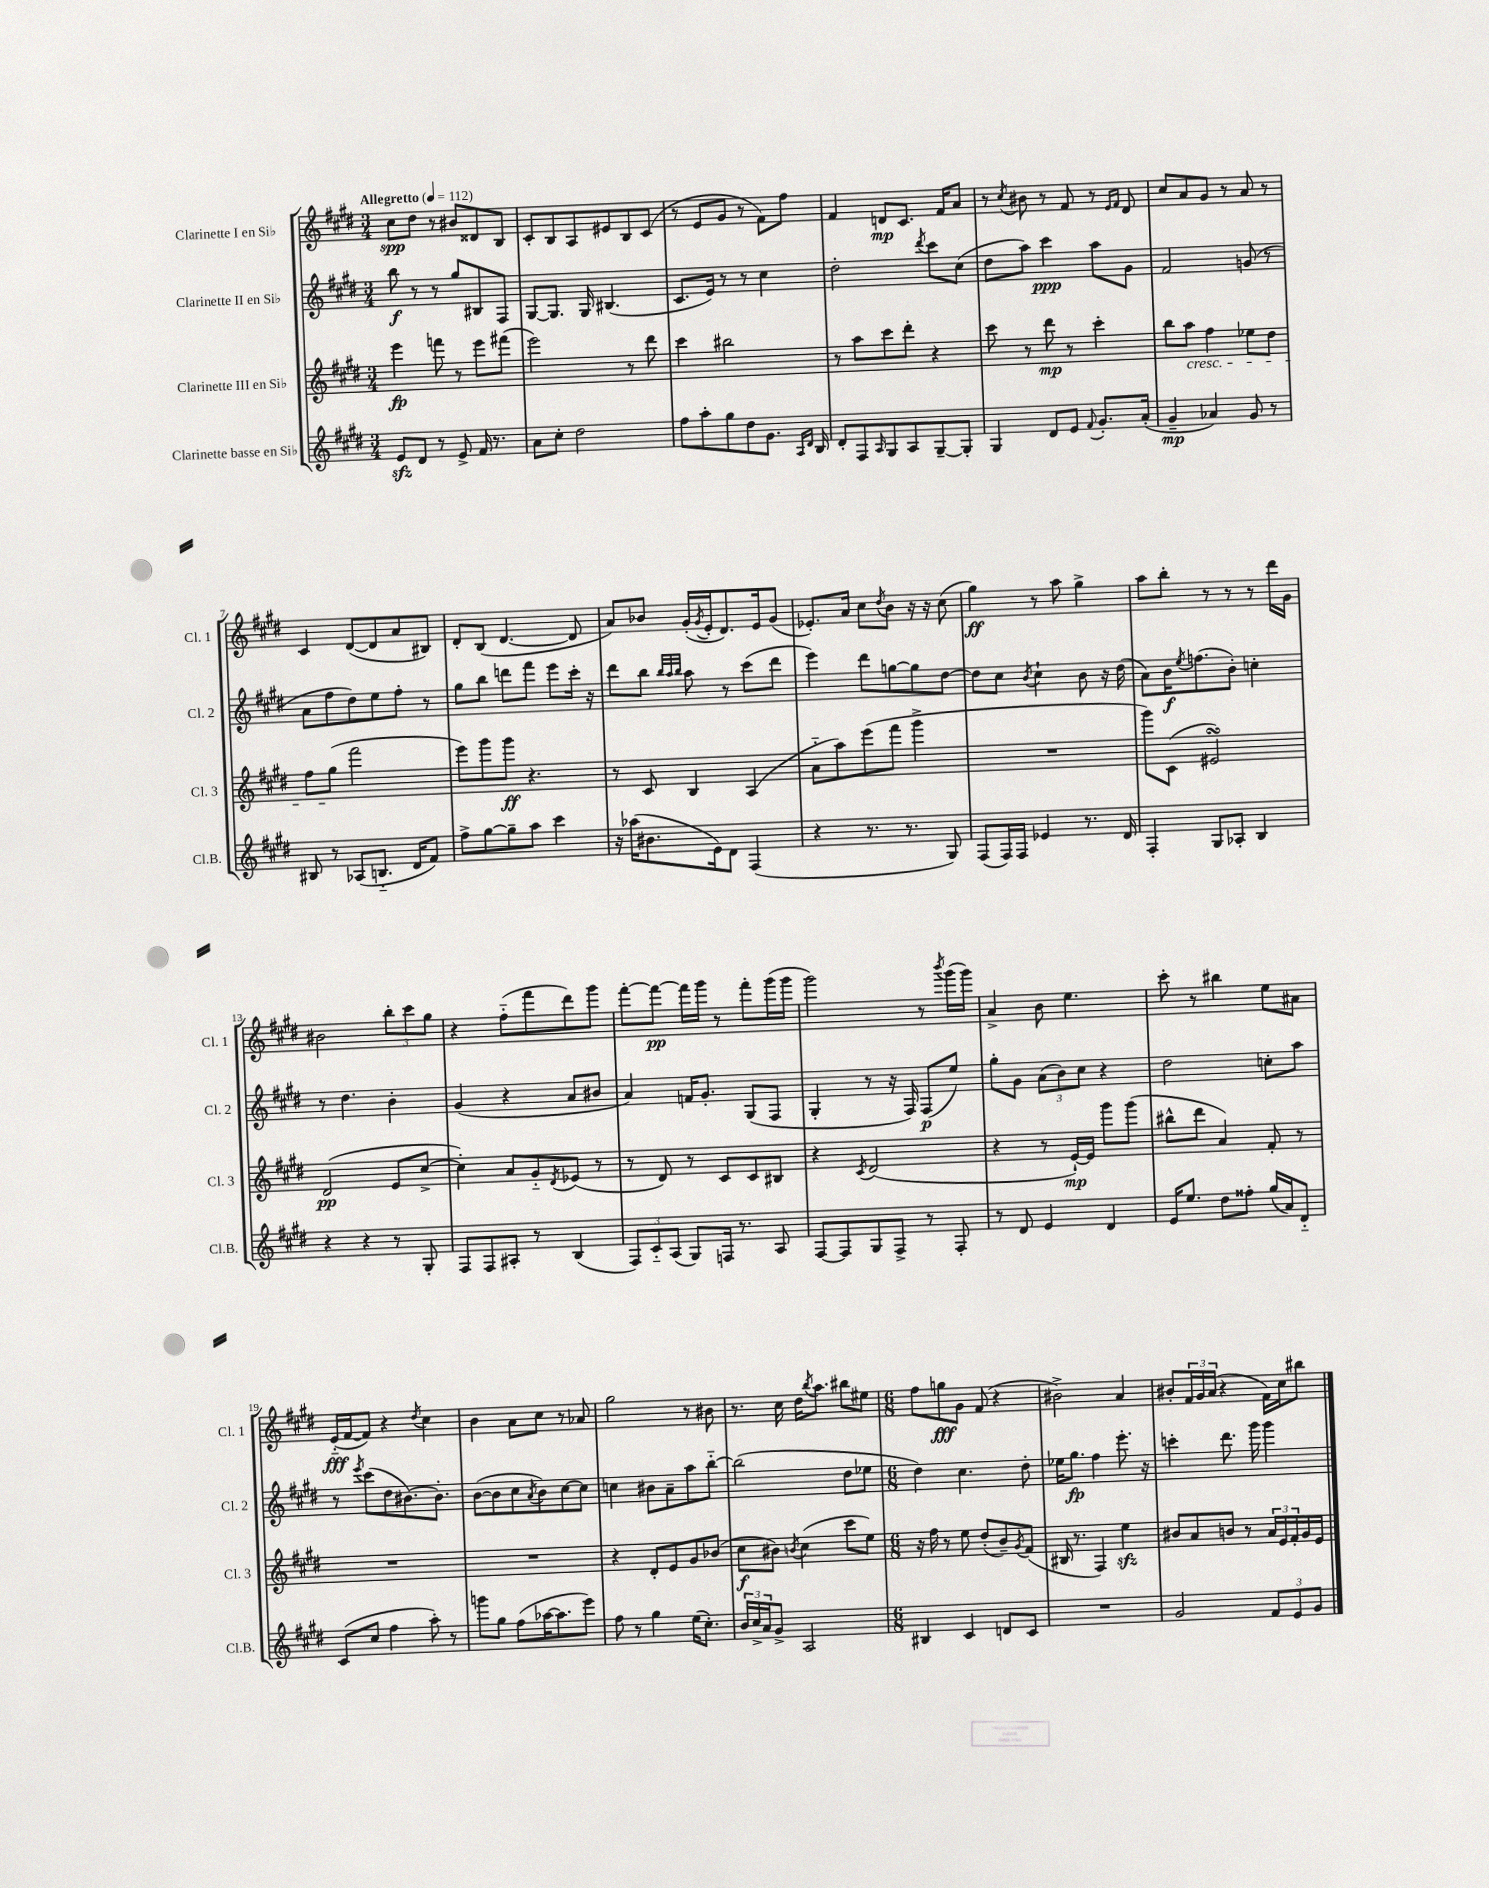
<<
\new StaffGroup <<
\new Staff = "s0" \with { instrumentName = "Clarinette I en Sib" shortInstrumentName = "Cl. 1" } {
    \clef treble \key e \major \numericTimeSignature \time 3/4 \tempo "Allegretto" 4 = 112
    cis''8\spp dis''8 r8 bis'8 disis'8 b8 |
    cis'8-. b8 a8 eis'8 b8 cis'8( |
    r8 e'8 gis'8 r8 fis'8) fis''8 |
    fis'4 d'8\mp cis'8. fis'16 a'8 |
    r8 \acciaccatura { cis''8 } bis'8 r8 fis'8 r8 \grace { e'16 fis'16 } dis'8 |
    cis''8 a'8 gis'8 r8 a'8 r8 |
    cis'4 dis'8~( dis'8 a'8 bis8) |
    dis'8-. b8( dis'4.~ dis'8 |
    a'8) bes'8 gis'16-.( \acciaccatura { gis'8 } e'16-. dis'8.) e'16 gis'8( |
    ees'8.-.) a'16 cis''8 \acciaccatura { dis''8 } b'8 r16 r16 cis''8( |
    gis''4\ff) r8 a''8 gis''4-> |
    a''8 b''8-. r8 r8 r8 dis'''16 gis'16 |
    bis'2 \tuplet 3/2 { b''8-. cis'''8 gis''8 } |
    r4 fis''8-_( fis'''8 dis'''8) gis'''8 |
    fis'''8~-. fis'''8~\pp fis'''16 gis'''16 r8 fis'''8-. gis'''16( gis'''16 |
    gis'''2) r8 \acciaccatura { b'''8 } gis'''16( gis'''16) |
    a'4-> b'8 e''4. |
    cis'''8-. r8 bis''4 e''8 ais'8 |
    e'16-_\fff( fis'16~ fis'8) r4 \acciaccatura { dis''8 } cis''4 |
    b'4 a'8 cis''8 r8 aes'8 |
    gis''2 r8 bis'8 |
    r8. cis''16 dis''16 \acciaccatura { b''8 } a''8. bis''8 eis''8 |
    \numericTimeSignature \time 6/8 fis''8 g''8\fff gis'8 fis'8( r4 |
    bis'2->) a'4 |
    bis'8-. \tuplet 3/2 { fis'16 gis'16 a'16( } r4 fis'16) cis''16 bis''8 \bar "|." |
}
\new Staff = "s1" \with { instrumentName = "Clarinette II en Sib" shortInstrumentName = "Cl. 2" } {
    \clef treble \key e \major \numericTimeSignature \time 3/4
    b''8\f r8 r8 gis''8 bis8 fis8 |
    gis8~ gis8. gis16 bis4.( |
    cis'8. e'16) r8 r8 cis''4 |
    dis''2-. \acciaccatura { dis'''8 } cis'''8 cis''8( |
    dis''8 a''8) cis'''4\ppp a''8 gis'8 |
    fis'2 g'8( r8 |
    a'8 fis''8 dis''8) e''8 fis''8-. r8 |
    gis''8 b''8 d'''8 fis'''8 e'''8 cis'''16-. r16 |
    dis'''8 b''8 \grace { b''32 a''32 b''32 } a''8 r8 cis'''8( dis'''8 |
    e'''4) dis'''8 g''8~ g''8 dis''8~ |
    dis''8 cis''8 \acciaccatura { b'8 } cis''4-! b'8 r16 dis''16( |
    a'8) b'16\f \acciaccatura { e''8 } f''8.( b'8-.) c''4-. |
    r8 dis''4. b'4-. |
    gis'4( r4 a'8 bis'8 |
    a'4) f'16 gis'8.-. gis8( fis8 |
    gis4-. r8 r16 fis16) fis8\p( e''8) |
    gis''8-. gis'8 \tuplet 3/2 { a'8( b'8) cis''8 } r4 |
    dis''2 c''8-. a''8 |
    r8 \acciaccatura { e'''8 } cis'''8( dis''8 bis'8.~) bis'8.-. |
    b'8~( b'8 cis''8 \acciaccatura { a'8 } b'8) cis''8~ cis''8 |
    c''4 bis'8 a'8-- a''8 b''8~-_ |
    b''2( dis''8 ees''8 |
    \numericTimeSignature \time 6/8 dis''4) cis''4. dis''8-. |
    ees''16 gis''8.\fp fis''4 e'''8.-. r16 |
    c'''4-. dis'''8. gis'''16 gis'''4 \bar "|." |
}
\new Staff = "s2" \with { instrumentName = "Clarinette III en Sib" shortInstrumentName = "Cl. 3" } {
    \clef treble \key e \major \numericTimeSignature \time 3/4
    e'''4\fp f'''8 r8 e'''8 fis'''8( |
    e'''2) r8 dis'''8 |
    cis'''4 bis''2 |
    r8 a''8 cis'''8 dis'''8-. r4 |
    cis'''8 r8 dis'''8\mp r8 cis'''4-. |
    b''8 a''8\cresc fis''4 ees''8 dis''8 |
    fis''8 gis''8\!( fis'''2 |
    e'''8) gis'''8 gis'''8\ff r4. |
    r8 cis'8 b4 a4( |
    a'8-_ a''8) e'''8( fis'''8 gis'''4-> |
    R2. |
    gis'''8) cis'8( eis'2\turn) |
    dis'2\pp( e'8 cis''8~-> |
    cis''4-.) a'8 gis'8-_ \acciaccatura { dis'8 } ees'8( r8 |
    r8 dis'8) r8 cis'8 cis'8 bis8 |
    r4 \acciaccatura { cis'8 } dis'2( |
    r4 r8 e'16~-!\mp) e'16 gis'''8 gis'''8( |
    bis''8-^ dis'''8 a'4) fis'8-. r8 |
    R2. |
    R2. |
    r4 dis'8-. e'8 gis'8 bes'8( |
    cis''8\f bis'8) \acciaccatura { b'8 } cis''4( cis'''8 e''8) |
    \numericTimeSignature \time 6/8 r16 fis''16 r8 e''8 dis''8-.( b'8--) \acciaccatura { gis'8 } fis'8( |
    bis16 r8. fis4) e''4\sfz |
    bis'8 a'8 b'8 r8 \tuplet 3/2 { a'16 e'16 fis'16-. } gis'16 e'16 \bar "|." |
}
\new Staff = "s3" \with { instrumentName = "Clarinette basse en Sib" shortInstrumentName = "Cl.B." } {
    \clef treble \key e \major \numericTimeSignature \time 3/4
    e'8\sfz dis'8 r8 e'8-> fis'16 r8. |
    a'8 cis''8-. dis''2 |
    fis''8 a''8-. gis''8 dis''8 gis'8. \grace { a16 dis'16 } b16 |
    dis'8-. fis8 \grace { a16 } gis8 a8 gis8~-- gis8-. |
    gis4 dis'8 e'8 \appoggiatura { fis'8 } gis'8.-. a'16-.( |
    gis'4--\mp aes'4) gis'8 r8 |
    bis8 r8 aes8( b8.-_ dis'16 fis'8) |
    fis''8-> gis''8~ gis''8-- a''8 cis'''4 |
    r16 aes''16( bis'8. e'16) dis'8 fis4( |
    r4 r8. r8. gis8) |
    fis8( fis16) fis16 ees'4 r8. dis'16 |
    fis4-. gis8 aes8-. b4 |
    r4 r4 r8 gis8-. |
    fis8 fis8 ais8-. r8 b4( |
    \tuplet 3/2 { fis8) cis'8-_ a8( } gis8) f16 r8. a8 |
    fis8~ fis8 gis8 fis8-> r8 fis8-. |
    r8 dis'8 e'4 dis'4 |
    e'16 e''8. dis''8 fisis''8-. gis''16( a'16) dis'8-_ |
    cis'8( cis''8 fis''4 a''8-.) r8 |
    g'''8 gis''8 fis''8( aes''16~ aes''8. e'''8) |
    fis''8 r8 gis''4 e''16( cis''8.-.) |
    \tuplet 3/2 { b'16 cis''16-> a'16 } gis'8-> a2 |
    \numericTimeSignature \time 6/8 bis4 cis'4 d'8 cis'8 |
    R2. |
    gis'2 \tuplet 3/2 { fis'8 e'8 gis'8 } \bar "|." |
}
>>
>>
